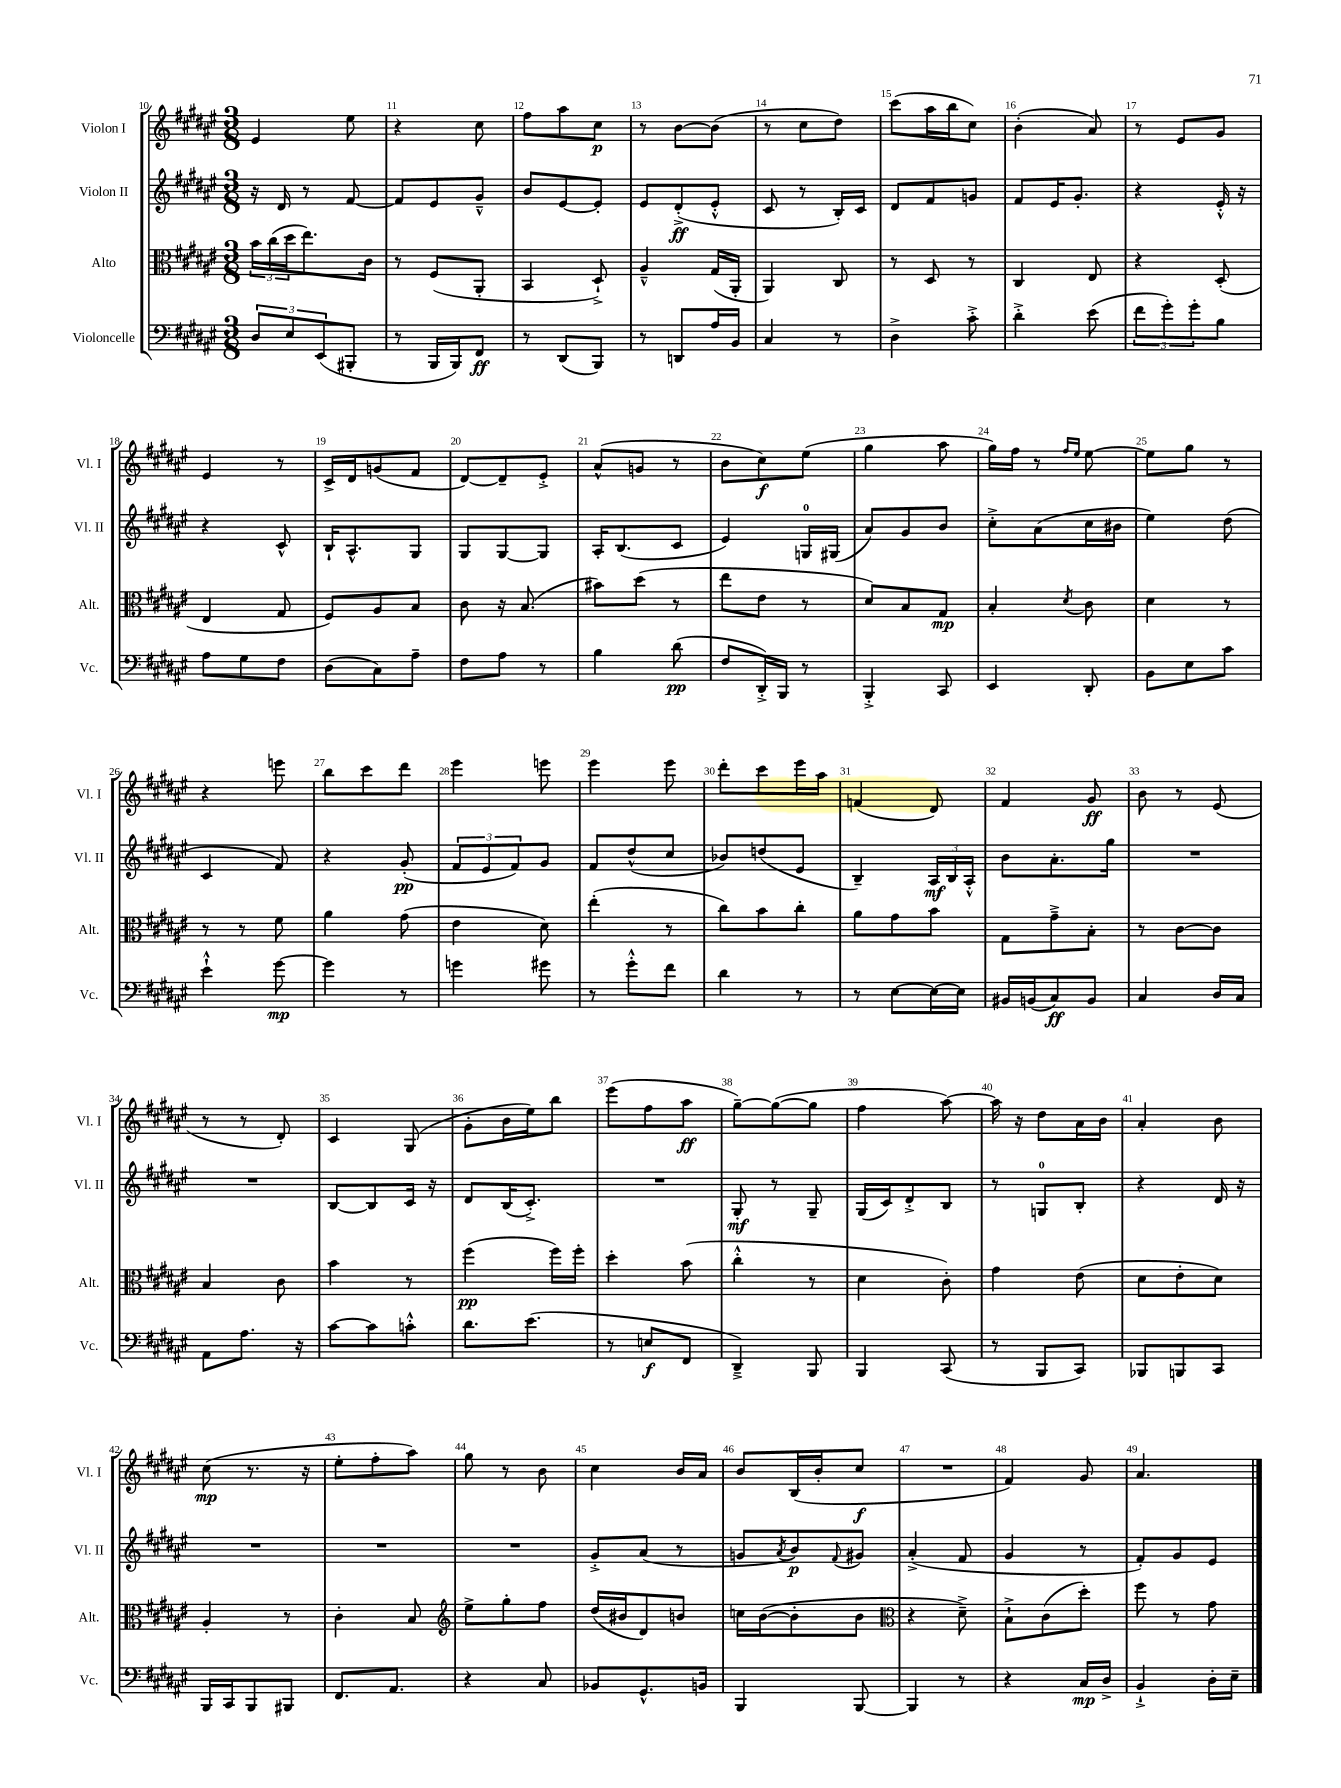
<<
\new StaffGroup <<
\new Staff = "s0" \with { instrumentName = "Violon I" shortInstrumentName = "Vl. I" } {
    \clef treble \key fis \major \numericTimeSignature \time 3/8
    eis'4 eis''8 |
    r4 cis''8 |
    fis''8 ais''8 cis''8\p |
    r8 b'8~ b'8( |
    r8 cis''8 dis''8) |
    cis'''8( ais''16 b''16 cis''8) |
    b'4-.( ais'8) |
    r8 eis'8 gis'8 |
    eis'4 r8 |
    cis'16-> dis'16 g'8( fis'8 |
    dis'8~) dis'8-- eis'8-.-> |
    ais'8-^( g'8 r8 |
    b'8 cis''8\f) eis''8( |
    gis''4 ais''8 |
    gis''16) fis''16 r8 \grace { fis''16 eis''16 } eis''8~ |
    eis''8 gis''8 r8 |
    r4 e'''8 |
    b''8 cis'''8 dis'''8 |
    eis'''4 e'''8 |
    eis'''4 eis'''8 |
    dis'''8-. cis'''8 eis'''16 ais''16 |
    f'4( dis'8) |
    fis'4 gis'8\ff |
    b'8 r8 eis'8( |
    r8 r8 dis'8-.) |
    cis'4 gis8( |
    gis'8-. b'16 eis''16) b''8 |
    eis'''8( fis''8 ais''8\ff |
    gis''8~--) gis''8~( gis''8 |
    fis''4 ais''8~) |
    ais''16 r16 dis''8 ais'16 b'16 |
    ais'4-. b'8 |
    cis''8\mp( r8. r16 |
    eis''8-. fis''8-. ais''8) |
    gis''8 r8 b'8 |
    cis''4 b'16 ais'16 |
    b'8 b16( b'16-. cis''8\f |
    R4. |
    fis'4) gis'8 |
    ais'4. \bar "|." |
}
\new Staff = "s1" \with { instrumentName = "Violon II" shortInstrumentName = "Vl. II" } {
    \clef treble \key fis \major \numericTimeSignature \time 3/8
    r16 dis'16 r8 fis'8~ |
    fis'8 eis'8 gis'8---^ |
    b'8 eis'8~ eis'8-. |
    eis'8 dis'8-.->\ff( eis'8-.-^ |
    cis'8 r8 b16-.) cis'16 |
    dis'8 fis'8 g'8 |
    fis'8 eis'16 gis'8.-. |
    r4 eis'16-.-^ r16 |
    r4 cis'8-^ |
    b16-! ais8.-^ gis8 |
    gis8 gis8~ gis8 |
    ais16-. b8.( cis'8 |
    eis'4) g16-0 gis16( |
    ais'8) gis'8 b'8 |
    cis''8-.-> ais'8( cis''16 bis'16 |
    eis''4) dis''8( |
    cis'4 fis'8) |
    r4 gis'8-.\pp( |
    \tuplet 3/2 { fis'8 eis'8 fis'8) } gis'8 |
    fis'8 dis''8-^( cis''8 |
    bes'8) d''8( eis'8 |
    b4--) \tuplet 3/2 { ais16\mf b16 ais16-.-^ } |
    b'8 ais'8.-. gis''16 |
    R4. |
    R4. |
    b8~ b8 cis'16 r16 |
    dis'8 b16( cis'8.-.->) |
    R4. |
    gis8-.\mf r8 gis8-- |
    gis16( cis'16) dis'8-.-> b8 |
    r8 g8-0 b8-. |
    r4 dis'16 r16 |
    R4. |
    R4. |
    R4. |
    gis'8-.-> ais'8( r8 |
    g'8 \acciaccatura { ais'8 } b'8\p) \appoggiatura { fis'8 } gis'8 |
    ais'4-.->( fis'8 |
    gis'4 r8 |
    fis'8-.) gis'8 eis'8 \bar "|." |
}
\new Staff = "s2" \with { instrumentName = "Alto" shortInstrumentName = "Alt." } {
    \clef alto \key fis \major \numericTimeSignature \time 3/8
    \tuplet 3/2 { b'16 cis''16( dis''16 } eis''8.) cis'16 |
    r8 fis8( ais,8-. |
    b,4 dis8-!->) |
    ais4---^ gis16( ais,16-. |
    ais,4) cis8 |
    r8 dis8 r8 |
    cis4 eis8 |
    r4 dis8-.( |
    eis4 gis8 |
    fis8) ais8 b8 |
    cis'8 r16 b8.( |
    bis'8) dis''8( r8 |
    eis''8 eis'8 r8 |
    dis'8) b8 gis8\mp |
    b4-. \acciaccatura { dis'8 } cis'8 |
    dis'4 r8 |
    r8 r8 fis'8 |
    ais'4 gis'8( |
    eis'4 dis'8) |
    eis''4-.( r8 |
    cis''8) b'8 cis''8-. |
    ais'8 gis'8 b'8 |
    gis8 gis'8---> b8-. |
    r8 cis'8~ cis'8 |
    b4 cis'8 |
    b'4 r8 |
    fis''4\pp( fis''16) fis''16-. |
    dis''4-. b'8( |
    cis''4-.-^ r8 |
    dis'4 cis'8-.) |
    gis'4 eis'8( |
    dis'8 eis'8-. dis'8) |
    ais4-. r8 |
    cis'4-. b8 |
    \clef treble eis''8-> gis''8-. fis''8 |
    dis''16( bis'16 dis'8) b'8 |
    c''16 b'16~( b'8-. b'8 |
    \clef alto r4 dis'8--->) |
    b8-!-> cis'8( dis''8-.) |
    fis''8 r8 gis'8 \bar "|." |
}
\new Staff = "s3" \with { instrumentName = "Violoncelle" shortInstrumentName = "Vc." } {
    \clef bass \key fis \major \numericTimeSignature \time 3/8
    \tuplet 3/2 { dis8 eis8 eis,8( } bis,,8-. |
    r8 b,,16 b,,16) fis,8\ff |
    r8 dis,8( b,,8) |
    r8 d,8 ais16 b,16 |
    cis4 r8 |
    dis4-> cis'8-.-> |
    dis'4-.-> eis'8( |
    \tuplet 3/2 { fis'8 gis'8-.) gis'8-. } b8 |
    ais8 gis8 fis8 |
    dis8( cis8) ais8-- |
    fis8 ais8 r8 |
    b4 dis'8\pp( |
    fis8 dis,16-.->) b,,16 r8 |
    b,,4-.-> cis,8 |
    eis,4 dis,8-. |
    b,8 eis8 cis'8 |
    eis'4-!-^ gis'8~\mp |
    gis'4 r8 |
    g'4 gis'8 |
    r8 gis'8-.-^ fis'8 |
    dis'4 r8 |
    r8 eis8~ eis16~ eis16 |
    bis,16 b,16( cis8\ff) b,8 |
    cis4 dis16 cis16 |
    ais,8 ais8. r16 |
    cis'8~ cis'8 c'8-.-^ |
    dis'8. eis'8.( |
    r8 e8\f fis,8 |
    dis,4--->) b,,8 |
    b,,4 cis,8( |
    r8 b,,8 cis,8) |
    bes,,8 b,,8 cis,8 |
    b,,16 cis,16 b,,8 bis,,8 |
    fis,8. ais,8. |
    r4 cis8 |
    bes,8 gis,8.-^ b,16 |
    b,,4 b,,8~ |
    b,,4 r8 |
    r4 cis16\mp dis16-> |
    b,4-!-> dis16-. eis16-- \bar "|." |
}
>>
>>
\layout { \context { \Score currentBarNumber = #10 \override BarNumber.break-visibility = ##(#f #t #t) barNumberVisibility = #all-bar-numbers-visible } }
